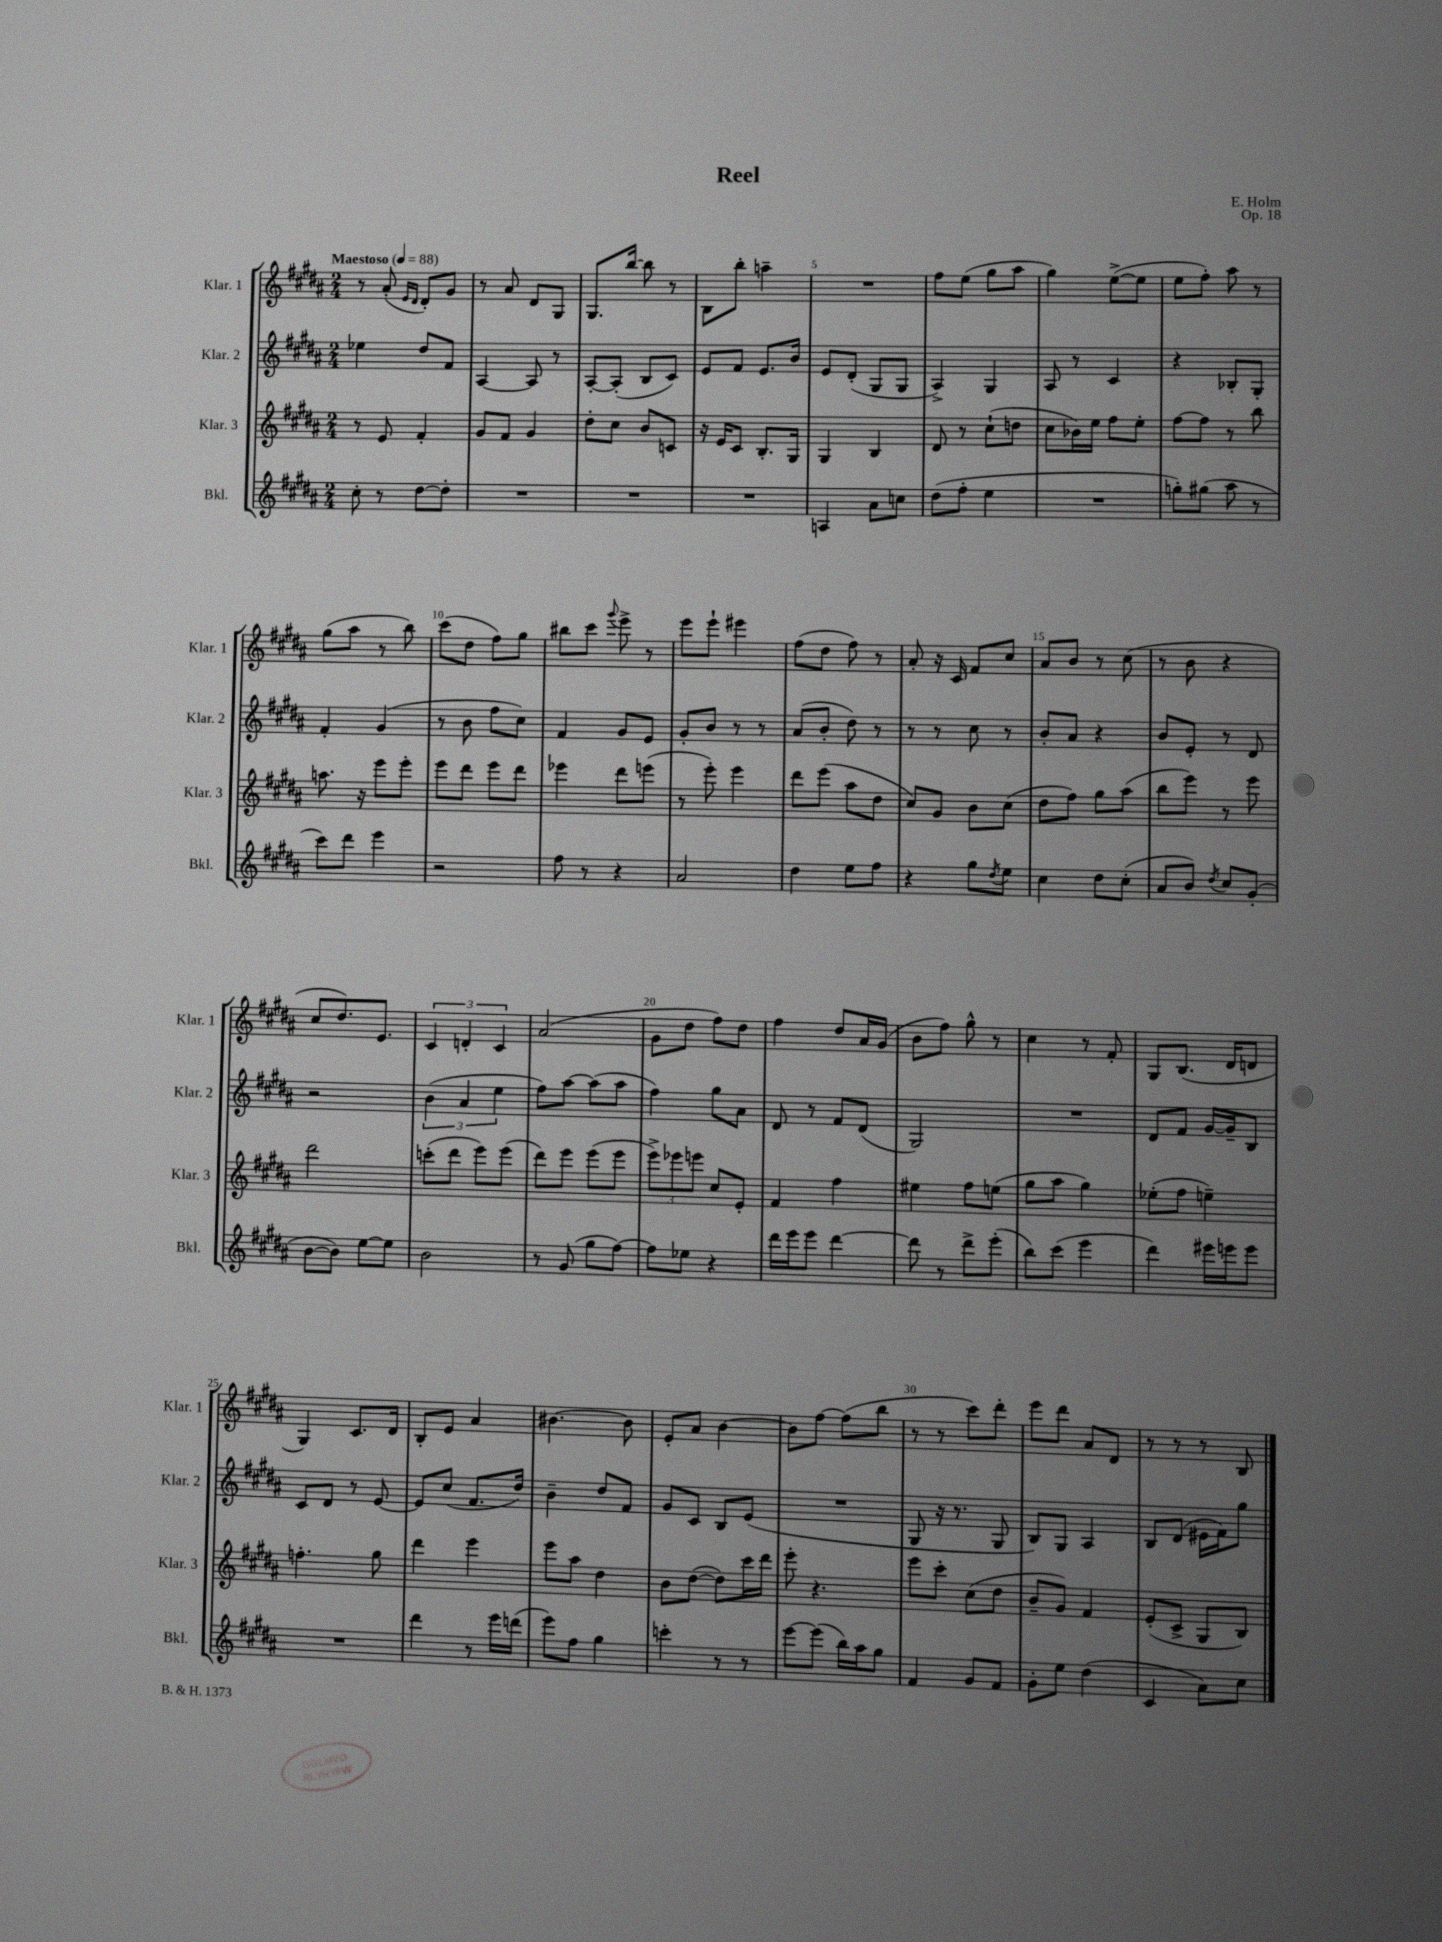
\header { title = "Reel" composer = "E. Holm" opus = "Op. 18" }
<<
\new StaffGroup <<
\new Staff = "s0" \with { instrumentName = "Klar. 1" shortInstrumentName = "Klar. 1" } {
    \clef treble \key b \major \numericTimeSignature \time 2/4 \tempo "Maestoso" 4 = 88
    r8 ais'8-.( \grace { e'16 dis'16 } dis'8-.) gis'8 |
    r8 ais'8 dis'8 gis8 |
    gis8. b''16~ b''8 r8 |
    b8 b''8-. a''4-- |
    R2 |
    fis''8 e''8( gis''8 ais''8 |
    gis''4) e''8~->( e''8 |
    e''8 fis''8-.) ais''8 r8 |
    gis''8( ais''8 r8 b''8) |
    cis'''8( dis''8 fis''8) gis''8 |
    bis''8 cis'''8 \appoggiatura { gis'''8 } e'''8-> r8 |
    e'''8 e'''8-! eis'''4 |
    fis''8( dis''8 fis''8) r8 |
    ais'8-. r16 cis'16 fis'8 cis''8 |
    ais'8 b'8 r8 cis''8( |
    r8 b'8 r4 |
    cis''8 dis''8.) e'8. |
    \tuplet 3/2 { cis'4 d'4-. cis'4 } |
    ais'2( |
    gis'8 dis''8 fis''8) dis''8 |
    fis''4 dis''8 ais'16 gis'16( |
    b'8 fis''8) gis''8-^ r8 |
    cis''4 r8 fis'8-. |
    gis8 b8.( dis'16 d'8 |
    gis4) cis'8. dis'16 |
    b8-. e'8 ais'4 |
    bis'4.~ bis'8 |
    e'8-. ais'8 b'4~ |
    b'8 fis''8~ fis''8( b''8 |
    r8 r8 cis'''8) dis'''8-. |
    e'''8 dis'''8 ais'8 dis'8 |
    r8 r8 r8 b8 \bar "|." |
}
\new Staff = "s1" \with { instrumentName = "Klar. 2" shortInstrumentName = "Klar. 2" } {
    \clef treble \key b \major \numericTimeSignature \time 2/4
    ees''4 dis''8 fis'8 |
    ais4~ ais8 r8 |
    ais8~-. ais8-.( b8 cis'8) |
    e'8 fis'8 e'8. b'16 |
    e'8 dis'8-.( gis8 gis8 |
    ais4->) gis4 |
    ais8 r8 cis'4 |
    r4 bes8-. gis8-. |
    fis'4-. gis'4( |
    r8 b'8 fis''8 cis''8) |
    fis'4 gis'8 e'8 |
    gis'8-. b'8 r8 r8 |
    ais'8( b'8-. dis''8) r8 |
    r8 r8 cis''8 r8 |
    b'8-. ais'8 r4 |
    b'8 e'8-. r8 dis'8 |
    r2 |
    \tuplet 3/2 { b'4( ais'4 e''4 } |
    fis''8) ais''8~ ais''8( ais''8 |
    fis''4) gis''8 ais'8 |
    dis'8 r8 fis'8 dis'8( |
    gis2) |
    R2 |
    dis'8 fis'8 gis'16~ gis'16-- b8 |
    cis'8 dis'8 r8 e'8~ |
    e'8 cis''8( fis'8. dis''16) |
    b'4-- dis''8 fis'8 |
    gis'8 cis'8 b8 e'8( |
    R2 |
    gis8 r16 r8. gis8 |
    b8) gis8 ais4 |
    b8 dis'8( eis'16 fis'16) gis''8 \bar "|." |
}
\new Staff = "s2" \with { instrumentName = "Klar. 3" shortInstrumentName = "Klar. 3" } {
    \clef treble \key b \major \numericTimeSignature \time 2/4
    r8 e'8 fis'4-. |
    gis'8 fis'8 gis'4 |
    dis''8-. cis''8 b'8 c'8 |
    r16 e'16 cis'8 b8.-. gis16 |
    gis4 b4 |
    dis'8 r8 cis''8-!( d''8 |
    cis''8 bes'16) e''16 fis''8 e''8-. |
    fis''8~ fis''8 r8 b''8 |
    a''8. r16 e'''8 e'''8-. |
    e'''8 dis'''8 e'''8 dis'''8 |
    ees'''4 dis'''8 e'''8( |
    r8 e'''8-.) e'''4 |
    dis'''8 e'''8( ais''8 dis''8 |
    cis''8) gis'8 b'8 cis''8( |
    dis''8 fis''8) gis''8 ais''8( |
    b''8 e'''8) r8 e'''8 |
    dis'''2 |
    c'''8-.( dis'''8 e'''8) e'''8( |
    dis'''8) e'''8 e'''8( e'''8 |
    \tuplet 3/2 { e'''8->) ees'''8 e'''8 } cis''8 e'8-. |
    fis'4 fis''4 |
    eis''4 fis''8 e''8( |
    gis''8 ais''8 gis''4) |
    ees''8-.( fis''8 e''4--) |
    f''4.-. gis''8 |
    dis'''4 e'''4 |
    e'''8 ais''8 dis''4 |
    b'8 dis''8~( dis''8) cis'''16 dis'''16 |
    e'''8-. r4. |
    e'''8 cis'''8-. cis''8( dis''8 |
    b'8-- gis'8) fis'4 |
    e'8-.( cis'8-> gis8 b8) \bar "|." |
}
\new Staff = "s3" \with { instrumentName = "Bkl." shortInstrumentName = "Bkl." } {
    \clef treble \key b \major \numericTimeSignature \time 2/4
    cis''8-. r8 dis''8~ dis''8-. |
    R2 |
    R2 |
    R2 |
    a4 ais'8 c''8 |
    dis''8( fis''8-. e''4 |
    R2 |
    g''8-.) gis''8( ais''8 r8 |
    cis'''8) dis'''8 e'''4 |
    r2 |
    fis''8 r8 r4 |
    ais'2 |
    dis''4 e''8 fis''8 |
    r4 gis''8 \acciaccatura { dis''8 } e''8 |
    cis''4 dis''8 cis''8-.( |
    ais'8 b'8) \acciaccatura { dis''8 } cis''8 gis'8-.( |
    b'8~ b'8) e''8~ e''8 |
    b'2 |
    r8 gis'8( gis''8 fis''8~) |
    fis''8 ees''8 r4 |
    dis'''16 e'''16 e'''8 dis'''4~ |
    dis'''8 r8 dis'''8-> e'''8-.( |
    b''8) cis'''8( e'''4 |
    dis'''4) eis'''16 e'''16 e'''8 |
    R2 |
    dis'''4 r8 e'''16 d'''16( |
    e'''8) fis''8 gis''4 |
    c'''4-. r8 r8 |
    e'''8~ e'''8( b''16) ais''16 gis''8 |
    fis'4 gis'8 fis'8 |
    gis'8-. e''8 dis''4( |
    cis'4 ais'8) cis''8 \bar "|." |
}
>>
>>
\layout { \context { \Score \override BarNumber.break-visibility = ##(#f #t #t) barNumberVisibility = #(every-nth-bar-number-visible 5) } }
